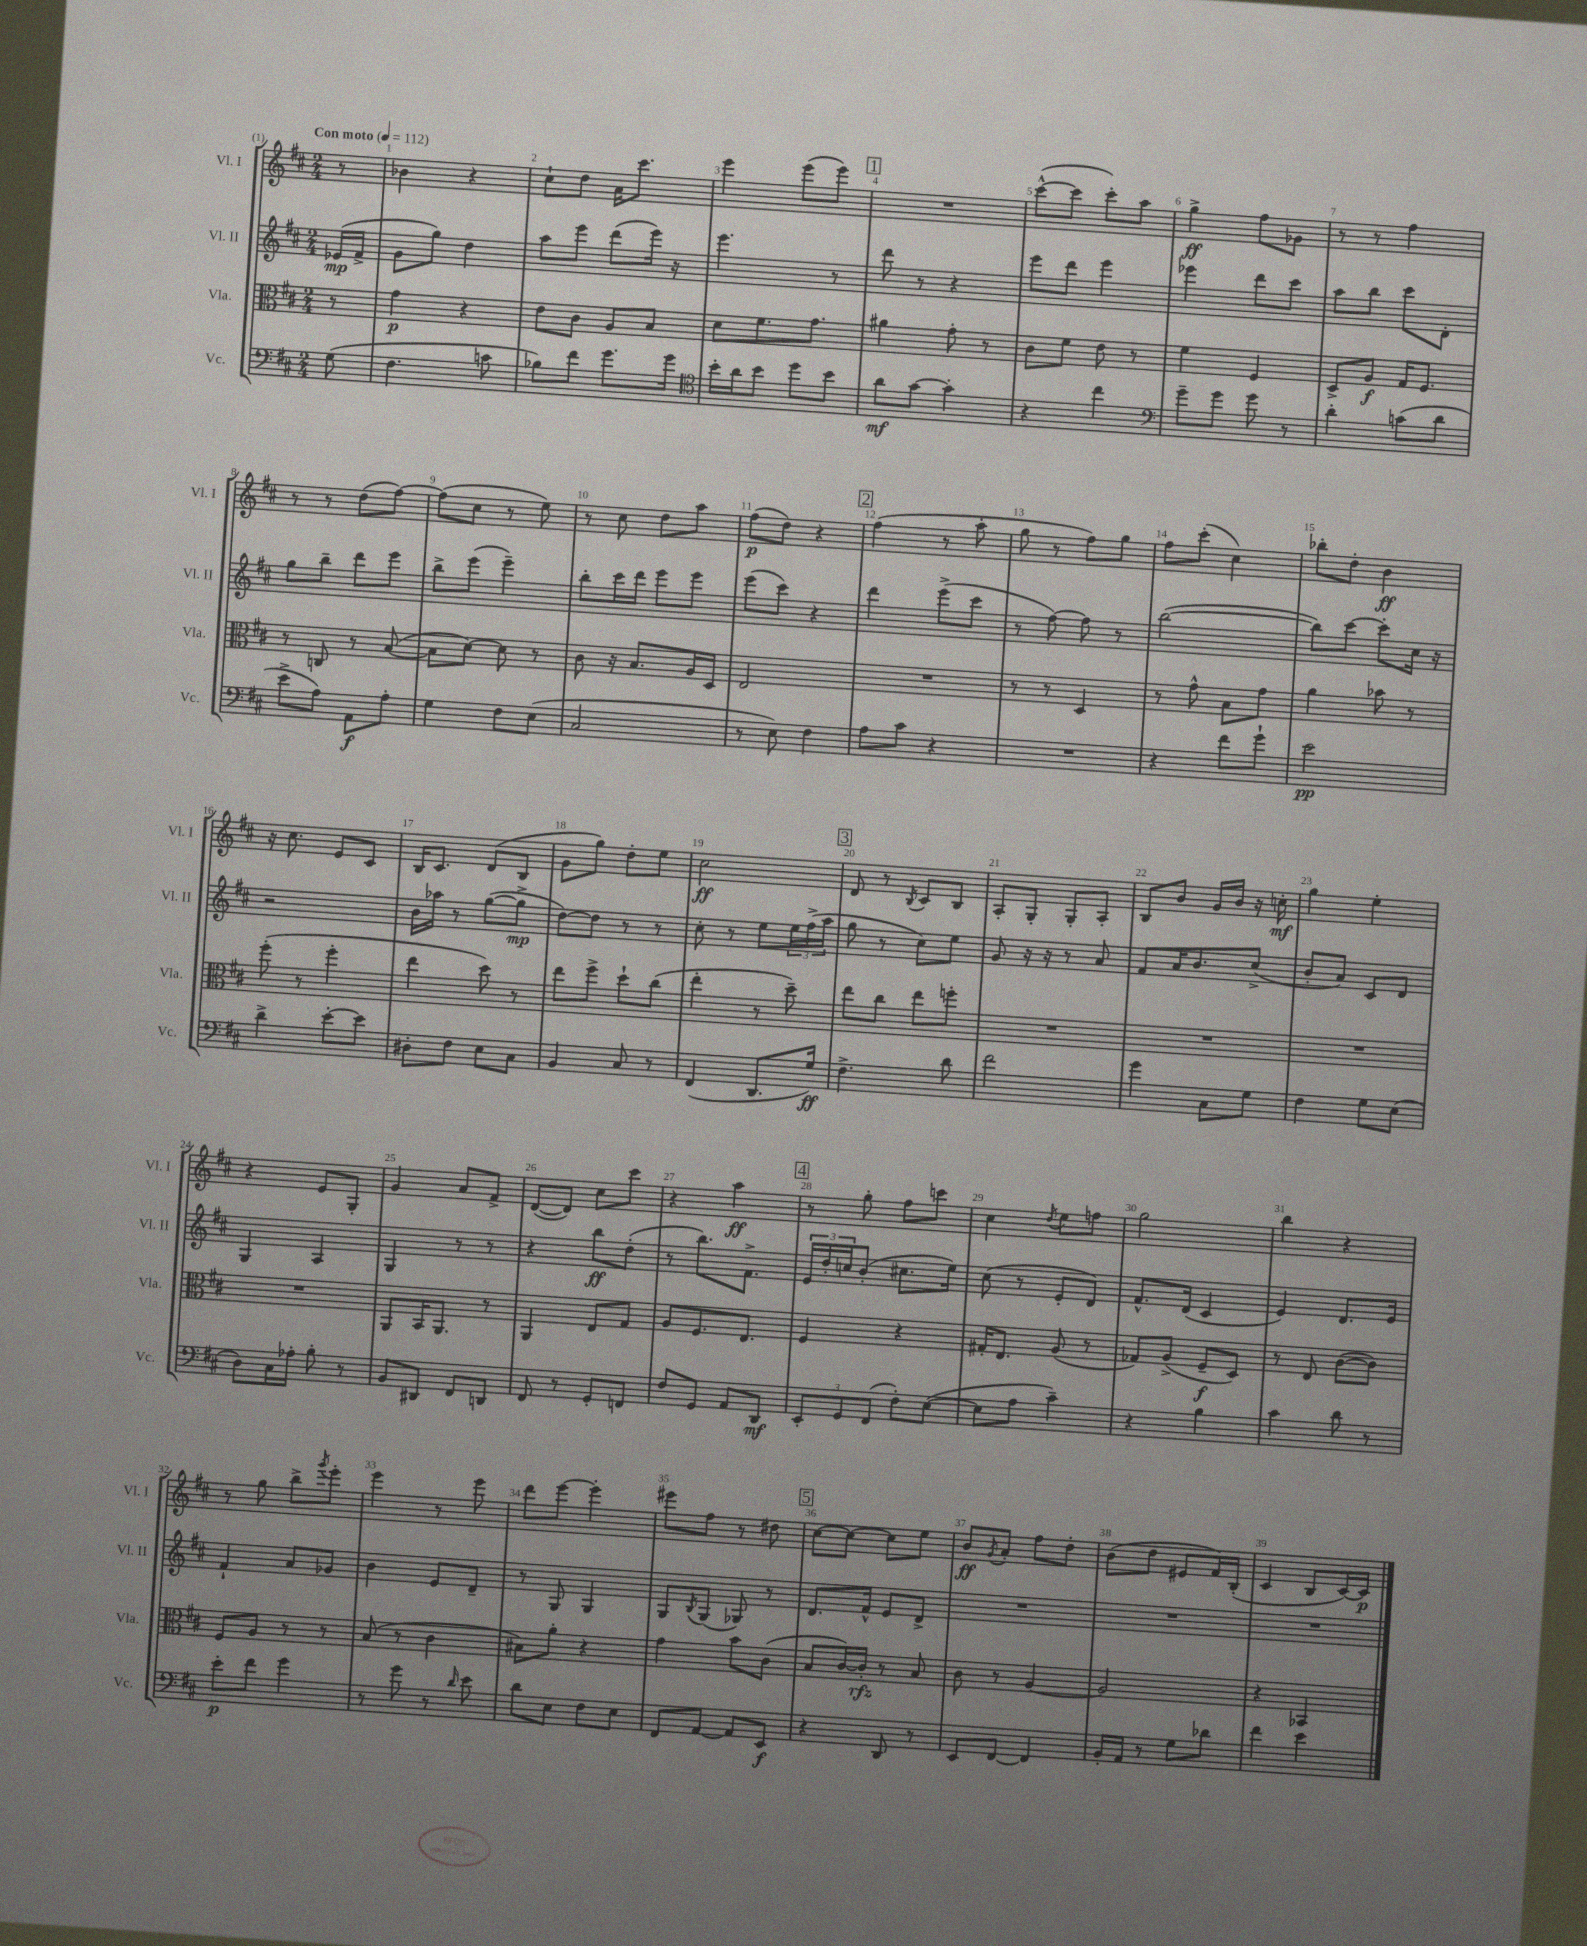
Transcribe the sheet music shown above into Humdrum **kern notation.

**kern	**kern	**kern	**kern
*staff4	*staff3	*staff2	*staff1
*clefF4	*clefC3	*clefG2	*clefG2
*k[f#c#]	*k[f#c#]	*k[f#c#]	*k[f#c#]
*M2/4	*M2/4	*M2/4	*M2/4
*MM112	*MM112	*MM112	*MM112
(8G	8r	(16e-	8r
.	.	16f#^	.
=	=	=	=
4.F#	4g	8g	4b-
.	.	8gg)	.
.	4r	4dd	4r
8c	.	.	.
=	=	=	=
8B-)	8e	8aa	8cc#`
8f#	8c#	8eee	8dd
8.g	8A	(8ddd	16a
.	.	.	8.ccc#
.	8B	16eee)	.
16g	.	16r	.
=	=	=	=
*clefC4	*	*	*
16b'	8d	4.eee	4eee
16a	.	.	.
8b	8.f#	.	.
8dd	.	.	(8eee
.	8.g	.	.
8b	.	8r	8eee)
=	=	=	=
8a	4a#	8ddd	2r
[8g	.	8r	.
4g']	8g'	4r	.
.	8r	.	.
=	=	=	=
4r	8c#	8eee	([8ccc#^^
.	8f#	8ddd	8ccc#]
4cc#	8e	4eee	8ccc#')
.	8r	.	8aa
=	=	=	=
*clefF4	*	*	*
8g~	4f#	4eee-	4gg^
8g	.	.	.
8g	4F#	8ddd	8ff#
8r	.	8ccc#	8g-
=	=	=	=
4d'	8D^	8aa	8r
.	8A	8bb	8r
(8c	16G	8ccc#	4ff#
.	8.F#	.	.
8d	.	8d'	.
=	=	=	=
8e^	8r	8gg	8r
8A)	8C	8bb~	8r
8AA	8r	8ddd	(8dd
8A'	([8B	8eee	[8ff#)
=	=	=	=
4G	8B]	8bb^	(8ff#]
.	[8d)	(8eee	8cc#
8F#	8d]	4eee~)	8r
(8E	8r	.	8ee)
=	=	=	=
2C#	8c#	8bb'	8r
.	16r	16ccc#	8cc#
.	8.B	16ddd	.
.	.	8eee	8dd
.	16A	8eee	8aa
.	16D	.	.
=	=	=	=
8r	2E	(8eee	(8ff#
8E)	.	8ccc#)	8dd)
4F#	.	4r	4r
=	=	=	=
8A	2r	4ddd	(4ff#
8c#	.	.	.
4r	.	(8eee^	8r
.	.	8ccc#	8aa'
=	=	=	=
2r	8r	8r	8gg
.	8r	[8ff#)	8r
.	4D	8ff#]	8ff#)
.	.	8r	8gg
=	=	=	=
4r	8r	([2bb	8ff#
.	8g^^	.	(8ccc#'
8f#	8B	.	4cc#)
8g`	8g	.	.
=	=	=	=
2e	4a	8bb])	8bb-'
.	.	[8ccc#	8dd'
.	8b-	8ccc#']	4b
.	8r	16cc#	.
.	.	16r	.
=	=	=	=
4d^	(8ff#'	2r	16r
.	.	.	8.cc#
.	8r	.	.
[8e'	4ff#'	.	8e
8e]	.	.	8c#
=	=	=	=
8D#'	4ee	16b	16B
.	.	16aa-	8.c#
8F#	.	8r	.
8E	8dd)	([8gg	(8d
8C#	8r	8gg^]	8B
=	=	=	=
4BB	8ee	[8dd)	8g
.	8ff#^	8dd]	8gg)
8C#	8dd`	8r	8dd'
8r	(8cc#	8r	8ee
=	=	=	=
(4FF#	4ee'	8cc#'	2cc#
.	.	8r	.
8.DD	8r	8ee	.
.	8dd~)	24ee	.
.	.	(24ff#^	.
16G)	.	.	.
.	.	24aa	.
=	=	=	=
4.F#^	8ee	8gg	8d
.	8cc#	8r	8r
.	.	.	8qB
.	8ee	8cc#)	8c#
8d	8ff'	8ee	8B
=	=	=	=
2f#	2r	8g	8A'
.	.	16r	8G'
.	.	16r	.
.	.	8r	8G'
.	.	8a	8A'
=	=	=	=
4g	2r	8f#	8B
.	.	16a	8b
.	.	8.b	.
8C#	.	.	16g
.	.	.	16b
8G	.	(8cc#^	16r
.	.	.	16cc'
=	=	=	=
4F#	2r	8b'	4gg
.	.	8a)	.
8G	.	8c#	4ee'
(8E	.	8d	.
=	=	=	=
8D)	2r	4G	4r
16C#	.	.	.
16A-'	.	.	.
8B'	.	4A	8e
8r	.	.	8G'
=	=	=	=
8BB	8AA	4G	4g
8DD#	16BB	.	.
.	8.AA	.	.
8FF#	.	8r	8a
8DD	8r	8r	8f#^
=	=	=	=
8FF#	4AA	4r	([8d
8r	.	.	8d])
8GG'	8E	8bb	8cc#
8FF	8G	(8dd'	8ccc#
=	=	=	=
8F#	8A	8r	4r
8GG	8.F#	8.bb)	.
8AA	.	.	4aa
.	8.E	8.f#^	.
8DD	.	.	.
=	=	=	=
12EE'	4F#	24e	8r
.	.	24dd'	.
12GG	.	24cc	.
.	.	(8b'	8gg'
(12FF#	.	.	.
8F#')	4r	8.cc#	8ff#
([8E	.	.	8ccc
.	.	16ee)	.
=	=	=	=
8E]	16G#'	(8cc#	4cc#
.	8.E	.	.
8A	.	8r	.
.	.	.	8qdd
4c#~)	(8A	8e'	8ee
.	8r	8d)	8ff
=	=	=	=
4r	8G-)	8.f#^^	2gg
.	(8A^	.	.
.	.	(16d	.
4B	8F#~	4c#	.
.	8D)	.	.
=	=	=	=
4c#	8r	4e)	4bb
.	8E	.	.
8d	([8c#	8.d	4r
8r	8c#])	.	.
.	.	16e	.
=	=	=	=
8e'	8F#	4f#`	8r
8f#	8A	.	8gg
4g	8r	8a	8bb^
.	.	.	8qggg
.	8r	8g-	8eee'
=	=	=	=
8r	(8B	4b	4eee
8g	8r	.	.
8r	4c#	8e	8r
16qqd	.	.	.
8e	.	8d~	8eee
=	=	=	=
8d	8B#)	8r	8ddd
8E	8a'	8G	[8eee
8F#	4r	4G	4eee']
8E	.	.	.
=	=	=	=
8FF#	4g	8G	8eee#
.	.	8qB	.
[8AA	.	(8G	8ff#
8AA]	8b	8G-)	8r
8EE	(8c#	8r	8dd#
=	=	=	=
4r	8B	8.d	[8cc#
.	[16c#)	.	8cc#_
.	16c#']	16f#^^	.
8DD	8r	8e	8cc#]
8r	8B	8d^	8ee
=	=	=	=
8EE	8c#	2r	8b
.	.	.	8qg
[8FF#	8r	.	8a'
4FF#]	[4A	.	8ff#
.	.	.	8dd'
=	=	=	=
16BB'	2A]	2r	(8b
16AA	.	.	.
8r	.	.	8dd
8G	.	.	8e#
8d-	.	.	16f#)
.	.	.	(16B'
=	=	=	=
4f#	4r	2r	4c#
4e	4BB-	.	8B
.	.	.	[16c#)
.	.	.	16c#]
==	==	==	==
*-	*-	*-	*-
